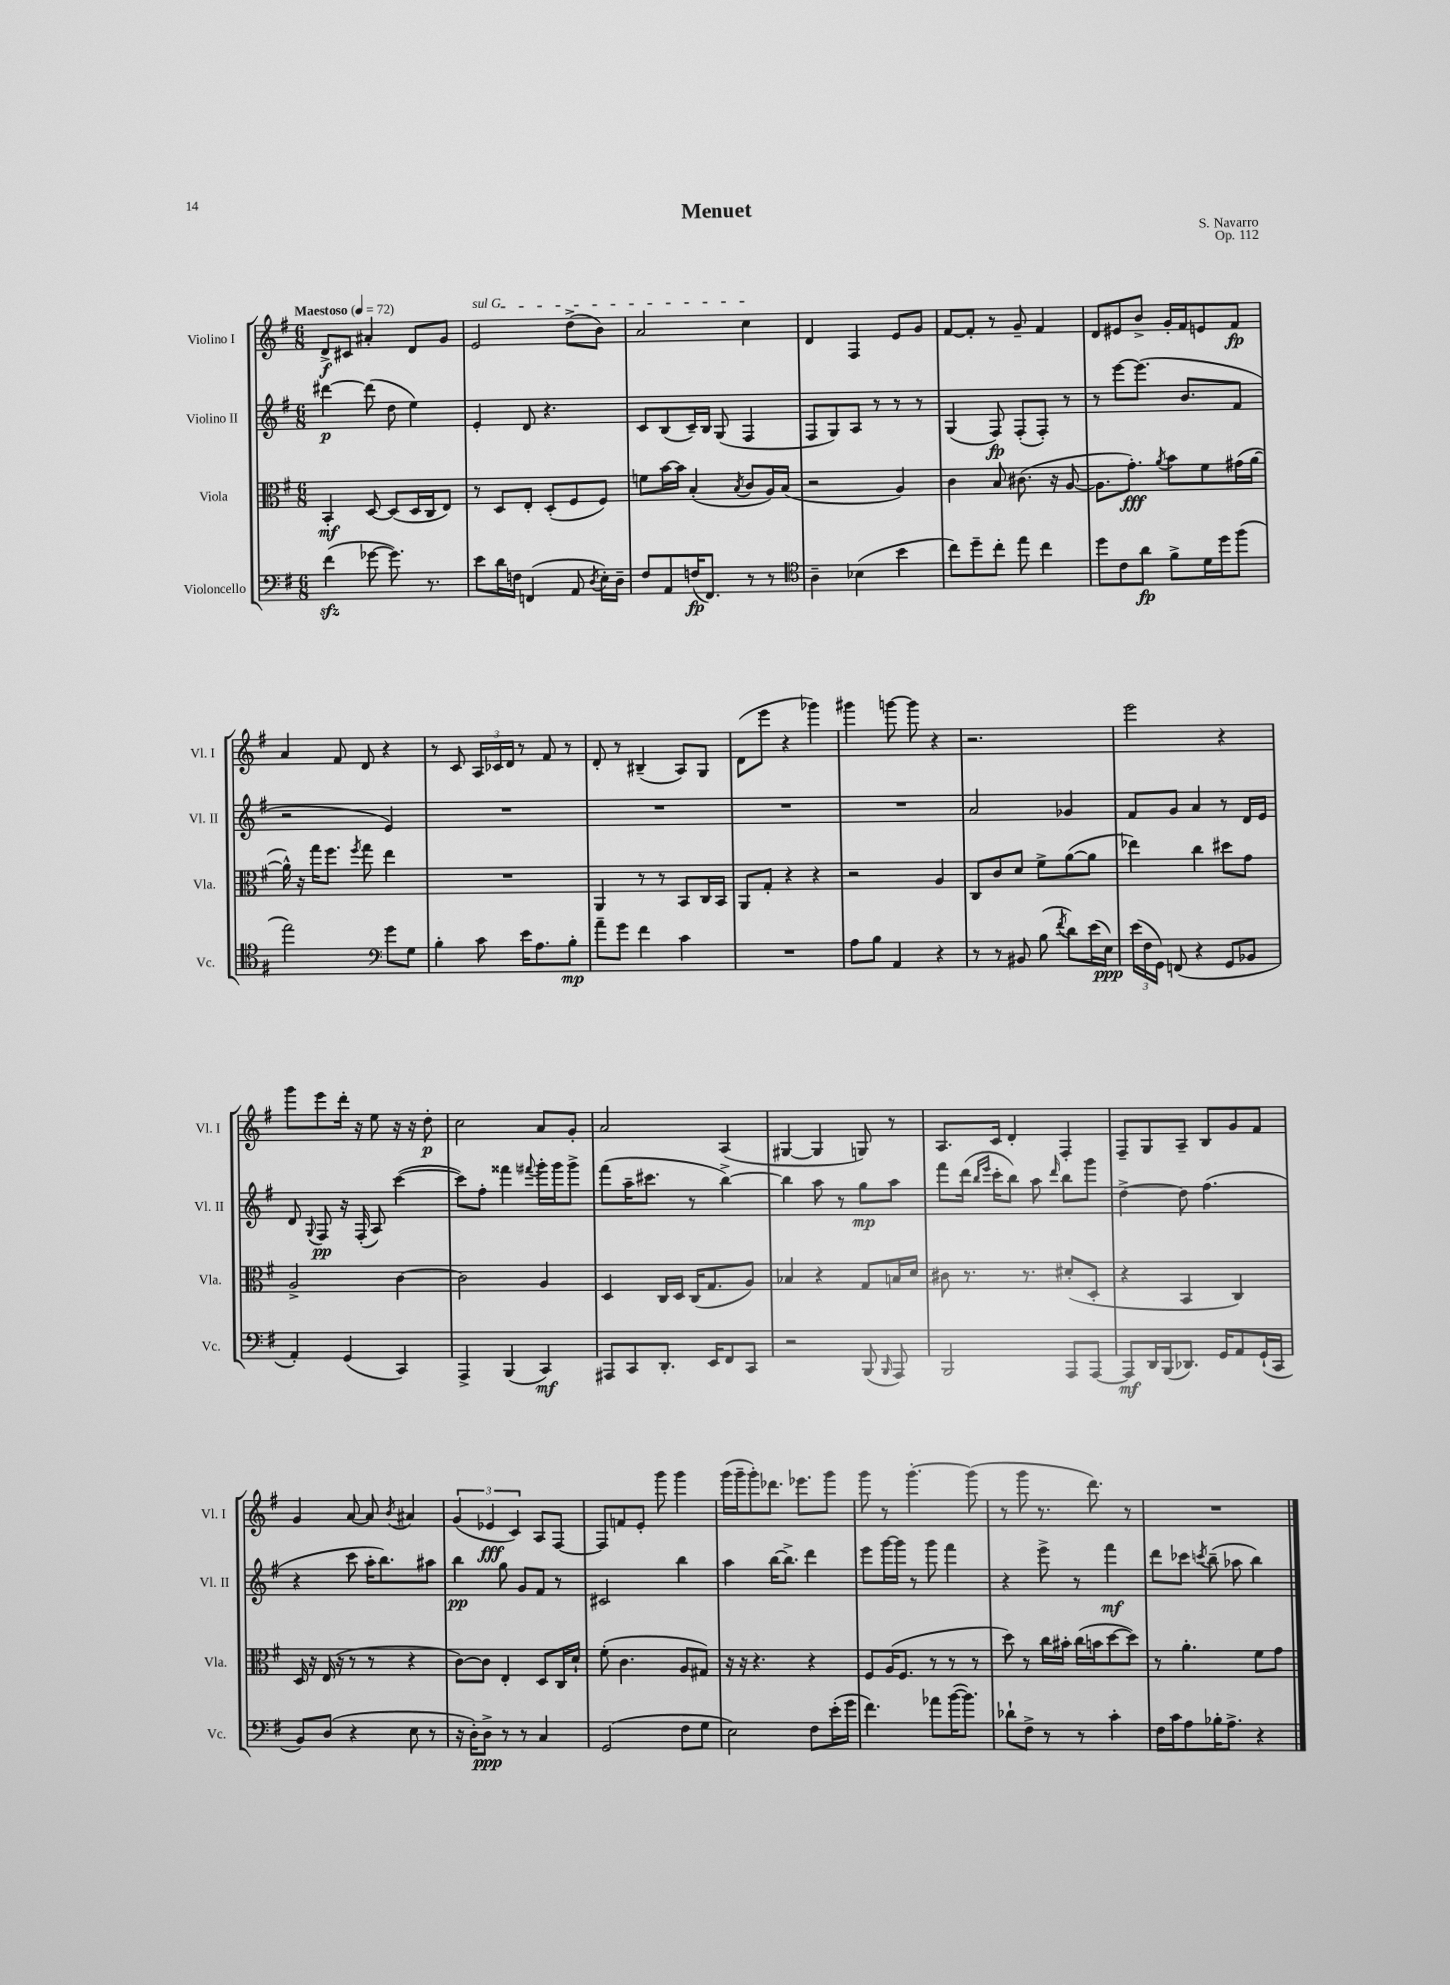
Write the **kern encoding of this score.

**kern	**dynam	**kern	**dynam	**kern	**dynam	**kern	**dynam
*part4	*part4	*part3	*part3	*part2	*part2	*part1	*part1
*staff4	*staff4	*staff3	*staff3	*staff2	*staff2	*staff1	*staff1
*I"Violoncello	*	*I"Viola	*	*I"Violino II	*	*I"Violino I	*
*I'Vc.	*	*I'Vla.	*	*I'Vl. II	*	*I'Vl. I	*
*clefF4	*	*clefC3	*	*clefG2	*	*clefG2	*
*k[f#]	*	*k[f#]	*	*k[f#]	*	*k[f#]	*
*M6/8	*	*M6/8	*	*M6/8	*	*M6/8	*
*MM72	*	*MM72	*	*MM72	*	*MM72	*
=1	=1	=1	=1	=1	=1	=1	=1
!	!	!	!	!	!	!LO:TX:a:B:t=Maestoso	!
(4f#zz\	.	4BB'/	mf	[4ddd#X\	p	8d^/L	f
.	.	.	.	.	.	8c#X/J	.
[8g-X\	.	[8D/	.	(8ddd#\]	.	4a#X'/	.
8.g-\])	.	(8D/L]	.	8dd\	.	.	.
.	.	16D/L	.	4ee\)	.	8d/L	.
8.r	.	16C/J	.	.	.	.	.
.	.	8E/J)	.	.	.	8g/J	.
=2	=2	=2	=2	=2	=2	=2	=2
!	!	!	!	!	!	!LO:TX:a:i:t=sul G	!
8e\L	.	8r	.	4e'/	.	2e/	.
16d\L	.	8D/L	.	.	.	.	.
16Fn\JJ	.	.	.	.	.	.	.
(4FFn/	.	8E'/J	.	8d/	.	.	.
.	.	(8D'/L	.	4.r	.	.	.
8AA/	.	8F#/	.	.	.	(8dd^\L	.
8qD/	.	.	.	.	.	.	.
16E'\LL)	.	8F#/J)	.	.	.	8b\J)	.
16D~\JJ	.	.	.	.	.	.	.
=3	=3	=3	=3	=3	=3	=3	=3
8F#/L	.	8fn\L	.	8c/L	.	2a/	.
8AA/	.	[16b\L	.	(8B/	.	.	.
.	.	16b\JJ]	.	.	.	.	.
(16Fn/K	fp	(4B'/	.	16c~/L)	.	.	.
8.FF#/J)	.	.	.	16B/JJ	.	.	.
.	.	.	.	(8G/	.	.	.
.	.	8qB/	.	.	.	.	.
8r	.	8c/L	.	4F#/	.	4cc\	.
8r	.	16A/L)	.	.	.	.	.
.	.	(16B/JJ	.	.	.	.	.
=4	=4	=4	=4	=4	=4	=4	=4
*clefC4	*	*	*	*	*	*	*
4A~\	.	2r	.	8F#/L	.	4d/	.
.	.	.	.	8G/)	.	.	.
(4B-X\	.	.	.	8A/J	.	4F#/	.
.	.	.	.	8r	.	.	.
4b\	.	4A/)	.	8r	.	8e/L	.
.	.	.	.	8r	.	8g/J	.
=5	=5	=5	=5	=5	=5	=5	=5
8cc\L)	.	4c\	.	(4G/	.	[8f#/L	.
8dd~\	.	.	.	.	.	8f#'/J]	.
8cc'\J	.	8B/	.	8F#/)	fp	8r	.
8ee\	.	(8.c#X\	.	(8F#'/L	.	8g~/	.
4cc\	.	.	.	8F#'/J)	.	4f#/	.
.	.	16r	.	.	.	.	.
.	.	[8A/	.	8r	.	.	.
=6	=6	=6	=6	=6	=6	=6	=6
8dd\L	.	8.A\L]	.	8r	.	8d/L	.
8c\	.	.	.	[8eee\L	.	8e#X/	.
.	.	8.g'\J)	fff	.	.	.	.
8a\J	fp	.	.	(8.eee\J]	.	8b^/J	.
.	.	8qa/	.	.	.	.	.
8f#^\L	.	8b\L	.	.	.	16g'/LL	.
.	.	.	.	8.b/L	.	16f#/J	.
16d\L	.	8f#\	.	.	.	8en/	.
16dd\J	.	.	.	.	.	.	.
(8ff#\J	.	(16g#X\L	.	8f#/J	.	8f#/J	fp
.	.	[16a\JJ	.	.	.	.	.
!!LO:LB:g=z
=7	=7	=7	=7	=7	=7	=7	=7
2ee\)	.	16a^^\])	.	2r	.	4a/	.
.	.	16r	.	.	.	.	.
.	.	16gg\KL	.	.	.	.	.
.	.	8.ff#\J	.	.	.	.	.
.	.	.	.	.	.	8f#/	.
.	.	8qff#/	.	.	.	.	.
.	.	8gg\	.	.	.	8d/	.
*clefF4	*	*	*	*	*	*	*
8g\L	.	4ee\	.	4e/)	.	4r	.
8G\J	.	.	.	.	.	.	.
=8	=8	=8	=8	=8	=8	=8	=8
4B'\	.	2.r	.	2.r	.	8r	.
.	.	.	.	.	.	8c/	.
8c\	.	.	.	.	.	24A/LL	.
.	.	.	.	.	.	24c-X/	.
.	.	.	.	.	.	24d/JJ	.
16e\KL	.	.	.	.	.	8r	.
8.A\	.	.	.	.	.	.	.
.	.	.	.	.	.	8f#/	.
8B'\J	mp	.	.	.	.	8r	.
=9	=9	=9	=9	=9	=9	=9	=9
8a~\L	.	4AA/	.	2.r	.	8d'/	.
8g\J	.	.	.	.	.	8r	.
4f#\	.	8r	.	.	.	(4B#X~/	.
.	.	8r	.	.	.	.	.
4c\	.	8BB/L	.	.	.	8A/L)	.
.	.	16C/L	.	.	.	8G/J	.
.	.	16BB/JJ	.	.	.	.	.
=10	=10	=10	=10	=10	=10	=10	=10
2.r	.	8AA/L	.	2.r	.	(8d\L	.
.	.	8G'/J	.	.	.	8eee\J	.
.	.	4r	.	.	.	4r	.
.	.	4r	.	.	.	4ggg-X\)	.
=11	=11	=11	=11	=11	=11	=11	=11
8A\L	.	2r	.	2.r	.	4ggg#X\	.
8B\J	.	.	.	.	.	.	.
4AA/	.	.	.	.	.	[8gggn\	.
.	.	.	.	.	.	8ggg\]	.
4r	.	4A/	.	.	.	4r	.
=12	=12	=12	=12	=12	=12	=12	=12
8r	.	8C/L	.	2a/	.	2.r	.
8r	.	8c/	.	.	.	.	.
8BB#X/	.	8d/J	.	.	.	.	.
(8B\	.	8f#^\L	.	.	.	.	.
8qf#/	.	.	.	.	.	.	.
8d\L)	.	([8a\	.	4g-X/	.	.	.
(16e\L	.	8a\J]	.	.	.	.	.
16E\JJ)	ppp	.	.	.	.	.	.
=13	=13	=13	=13	=13	=13	=13	=13
(24e\LL	.	4ee-X\)	.	8f#/L	.	2eee\	.
24F#\	.	.	.	.	.	.	.
24GG\JJ)	.	.	.	.	.	.	.
(8FFn/	.	.	.	8g/J	.	.	.
4r	.	4cc\	.	4a/	.	.	.
8GG/L	.	8dd#X\L	.	8r	.	4r	.
8BB-X/J	.	8g\J	.	16d/LL	.	.	.
.	.	.	.	16e/JJ	.	.	.
!!LO:LB:g=z
=14	=14	=14	=14	=14	=14	=14	=14
4AA'/)	.	2A^/	.	8d/	.	8ggg\L	.
.	.	.	.	8qqG/	.	.	.
.	.	.	.	8F#/	pp	8eee\	.
(4GG/	.	.	.	16r	.	16ddd'\Jk	.
.	.	.	.	(16F#'/	.	16r	.
.	.	.	.	8A/)	.	8ee\	.
4CC/)	.	[4c\	.	([4ccc\	.	16r	.
.	.	.	.	.	.	16r	.
.	.	.	.	.	.	8dd'\	p
=15	=15	=15	=15	=15	=15	=15	=15
4AAA^/	.	2c\]	.	8ccc\L])	.	2cc\	.
.	.	.	.	8ff#'\J	.	.	.
(4BBB/	.	.	.	4fff##X\	.	.	.
.	.	.	.	8qqfff#X/	.	.	.
4CC/)	mf	4A/	.	16ggg'\LL	.	8a/L	.
.	.	.	.	16ggg\J	.	.	.
.	.	.	.	8ggg^\J	.	8g'/J	.
=16	=16	=16	=16	=16	=16	=16	=16
8AAA#X/L	.	4D/	.	(8fff#\L	.	2a/	.
8CC/	.	.	.	16aa~\K	.	.	.
.	.	.	.	8.ccc#X\J	.	.	.
8.DD'/J	.	16C/LL	.	.	.	.	.
.	.	16D/JJ	.	.	.	.	.
.	.	(16C/KL	.	8r	.	.	.
16EE/KL	.	8.G/	.	.	.	.	.
8FF#/	.	.	.	[4bb^\)	.	(4A/	.
8CC/J	.	8A/J)	.	.	.	.	.
=17	=17	=17	=17	=17	=17	=17	=17
2r	.	4B-X/	.	4bb\]	.	[4G#X/	.
.	.	4r	.	8aa\	.	4G#/]	.
.	.	.	.	8r	.	.	.
(8BBB/	.	8G/L	.	8gg\L	mp	8Gn/)	.
16qqBBB/	.	.	.	.	.	.	.
8AAA/)	.	16Bn/L	.	8aa\J	.	8r	.
.	.	16d/JJ	.	.	.	.	.
=18	=18	=18	=18	=18	=18	=18	=18
2BBB/	.	8c#X\	.	8fff#\L	.	8.A/L	.
.	.	8.r	.	(16ddd\Jk	.	.	.
.	.	.	.	16qqbb/LL	.	.	.
.	.	.	.	16qqeee/JJ	.	.	.
.	.	.	.	16ccc'\KL	.	16c/Jk	.
.	.	.	.	8bb\J)	.	4d'/	.
.	.	8.r	.	.	.	.	.
.	.	.	.	8aa\	.	.	.
.	.	.	.	16qqddd/	.	.	.
8AAA/L	.	(8d#X'/L	.	8bb\L	.	4F#'/	.
[8AAA/J	.	8D'/J	.	8ggg\J	.	.	.
=19	=19	=19	=19	=19	=19	=19	=19
8AAA/L]	mf	4r	.	[4dd^\	.	8F#~/L	.
16DD/L	.	.	.	.	.	8G/	.
(16BBB/J	.	.	.	.	.	.	.
8.DD-X/J)	.	4BB/	.	8dd\]	.	8A~/J	.
.	.	.	.	(4.ff#\	.	8B/L	.
16GG/KL	.	.	.	.	.	.	.
8AA/	.	4C/)	.	.	.	8g/	.
(16GG`/L	.	.	.	.	.	8f#/J	.
16CC/JJ	.	.	.	.	.	.	.
!!LO:LB:g=z
=20	=20	=20	=20	=20	=20	=20	=20
8BB/L)	.	16D/	.	4r	.	4g/	.
.	.	16r	.	.	.	.	.
(8D/J	.	(16E/	.	.	.	.	.
.	.	16r	.	.	.	.	.
4r	.	8r	.	8ccc\	.	[8a/	.
.	.	8r	.	16aa'\KL	.	8a/]	.
.	.	.	.	8.bb\)	.	.	.
.	.	.	.	.	.	8qb/	.
8E\	.	4r	.	.	.	4a#X/	.
8r	.	.	.	8aa#X\J	.	.	.
=21	=21	=21	=21	=21	=21	=21	=21
16r	.	[8c\L)	.	4bb\	pp	(6g/	.
16D'\KL)	.	.	.	.	.	.	.
8D^\J	ppp	8c\J]	.	.	.	.	.
.	.	.	.	.	.	6e-X/	fff
8r	.	4E'/	.	8gg\	.	.	.
.	.	.	.	.	.	6c/)	.
8r	.	.	.	8g/L	.	.	.
4C/	.	8D/L	.	8f#/J	.	8A/L	.
.	.	16C/L	.	8r	.	[8F#/J	.
.	.	16d`/JJ	.	.	.	.	.
=22	=22	=22	=22	=22	=22	=22	=22
(2GG/	.	(8f#'\	.	2c#X/	.	8F#/L]	.
.	.	4.c\	.	.	.	8fn/	.
.	.	.	.	.	.	8e'/J	.
.	.	.	.	.	.	8ggg\	.
8F#\L	.	8A/L	.	4bb\	.	4ggg\	.
8G\J	.	8G#X/J)	.	.	.	.	.
=23	=23	=23	=23	=23	=23	=23	=23
2E\)	.	16r	.	4aa\	.	(16ggg\LL	.
.	.	16r	.	.	.	16ggg~\J	.
.	.	4.r	.	.	.	8ggg'\)	.
.	.	.	.	[16bb\KL	.	8.ddd-X\J	.
.	.	.	.	8.bb^\J]	.	.	.
.	.	.	.	.	.	8.eee-X\L	.
8F#\L	.	4r	.	4ddd\	.	.	.
(16e'\L	.	.	.	.	.	8ggg\J	.
16g\JJ	.	.	.	.	.	.	.
=24	=24	=24	=24	=24	=24	=24	=24
4.f#\)	.	8F#/L	.	8eee\L	.	8ggg\	.
.	.	(16A/K	.	[16ggg\L	.	8r	.
.	.	8.F#/J	.	16ggg\JJ]	.	.	.
.	.	.	.	8r	.	[4.ggg'\	.
8a-X\L	.	8r	.	8ggg\	.	.	.
([16b\K	.	8r	.	4fff#\	.	.	.
8.b\J])	.	.	.	.	.	.	.
.	.	8r	.	.	.	(8ggg\]	.
=25	=25	=25	=25	=25	=25	=25	=25
8d-X`\L	.	8dd\)	.	4r	.	8r	.
8F#^\J	.	8r	.	.	.	8ggg\	.
8r	.	16cc\LL	.	8eee^\	.	8.r	.
.	.	16b#X'\JJ	.	.	.	.	.
8r	.	(16cc\LL	.	8r	.	.	.
.	.	16bn\J	.	.	.	8.ddd\)	.
4c'\	.	[8dd\	.	4fff#\	mf	.	.
.	.	8dd\J])	.	.	.	8r	.
=26	=26	=26	=26	=26	=26	=26	=26
16F#\LL	.	8r	.	8ddd\L	.	2.r	.
16c\J	.	.	.	.	.	.	.
8A\	.	4.a'\	.	8ccc-X\J	.	.	.
.	.	.	.	8qcccn/	.	.	.
16B-X'\K	.	.	.	(8bb~\	.	.	.
8.A^\J	.	.	.	.	.	.	.
.	.	.	.	8aa-X\	.	.	.
4r	.	8f#\L	.	4bb\)	.	.	.
.	.	8g\J	.	.	.	.	.
==	==	==	==	==	==	==	==
*-	*-	*-	*-	*-	*-	*-	*-
